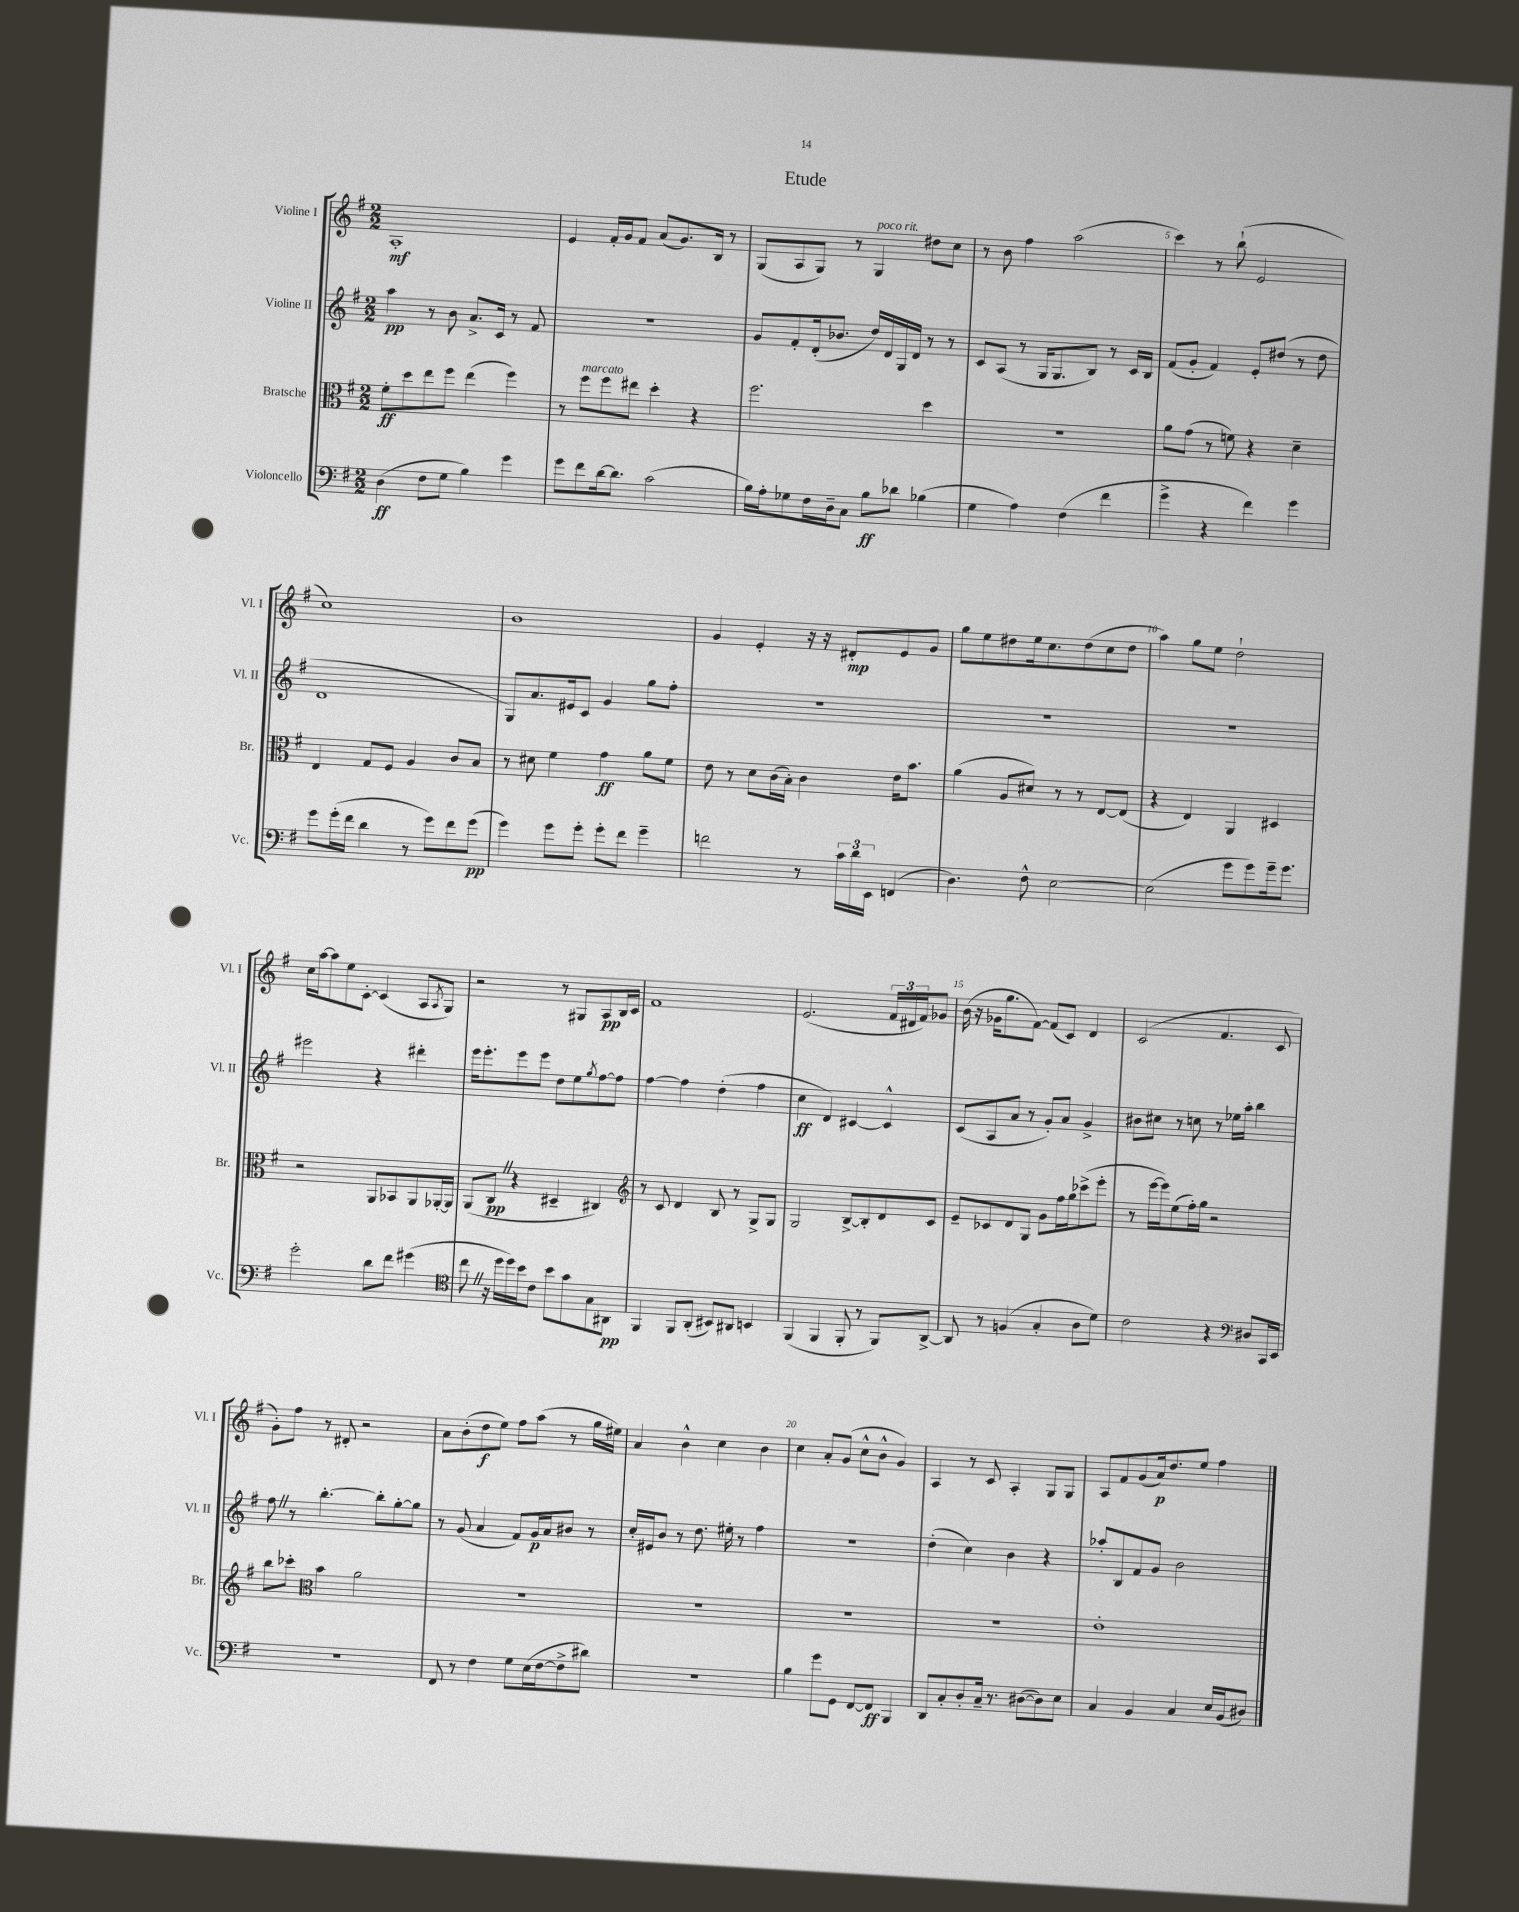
\header { title = "Etude" }
<<
\new StaffGroup <<
\new Staff = "s0" \with { instrumentName = "Violine I" shortInstrumentName = "Vl. I" } {
    \clef treble \key g \major \numericTimeSignature \time 2/2
    a1-.\mf |
    e'4 fis'16-. g'16 fis'8 a'8( g'8.) b16 r8 |
    g8( a8 g8) r8 g4^\markup { \italic "poco rit." } dis''8 c''8 |
    r8 b'8 fis''4 a''2( |
    c'''4) r8 b''8-!( e'2 |
    c''1) |
    b'1 |
    g'4 e'4-. r16 r16 dis'8-.\mp e'8 g'8 |
    g''8 e''8 dis''8 e''16 c''8. dis''8( c''8 dis''8 |
    a''4) g''8 e''8 d''2-! |
    c''16 a''16~ a''8 e''8 c'8~-. c'4( a8 \acciaccatura { a8 } g8) |
    r2 r8 gis8 a8\pp b16 c'16 |
    fis'1 |
    e'2.( \tuplet 3/2 { fis'16 dis'16 fis'16) } ges'8 |
    b'16( r16 ges'16 g''8. fis'8~) fis'8( c'8) d'4 |
    c'2( fis'4. c'8 |
    g'8-.) fis''8 r8 dis'8-. r2 |
    a'8 b'8-.( d''8\f e''8) fis''8 a''8( r8 g''16 eis''16) |
    a'4 b'4-^ c''4 b'4 |
    c''4 a'8-. g'8( c''8-^ b'8-^ g'4) |
    a4 r8 c'8 a4-. g8 g8 |
    a8 fis'8 g'8( a'16\p) d''8. e''8 fis''4 \bar "|." |
}
\new Staff = "s1" \with { instrumentName = "Violine II" shortInstrumentName = "Vl. II" } {
    \clef treble \key g \major \numericTimeSignature \time 2/2
    a''4\pp r8 b'8 a'8.-> c'16 r8 fis'8 |
    r1 |
    g'8 fis'8-. d'16-.( bes'8. d''16) d'16 g16 d'16 r8 r8 |
    c'8 a8( r8 g16 g8. b8) r8 c'16 b16 |
    fis'8( g'8-. fis'4) e'8-. dis''8( r8 dis''8 |
    d'1 |
    g8) a'8. eis'16 c'8 g'4 g''8 fis''8-. |
    R1 |
    R1 |
    R1 |
    eis'''2 r4 dis'''4-. |
    e'''16 e'''8.-. e'''8 e'''8 d''8 e''8 \acciaccatura { g''8 } fis''8~ fis''8 |
    fis''4~ fis''4 d''4-.( fis''4 |
    c''4\ff d'4) cis'4~ cis'4-^ |
    c'8( a8 a'8 r8 g'8-.) a'8 g'4-> |
    bis'8 cis''8 r8 c''8 r8 ees''16 a''16-. b''4 |
    fis''8 \once \override BreathingSign.text = \markup { \musicglyph "scripts.caesura.straight" } \breathe r8 b''4.~-. b''8-. g''8~-. g''8 |
    r8 g'8( a'4 fis'8) g'16\p a'16 bis'8 r8 |
    c''16-. eis'16 b'8 r8 d''8. eis''16-. r8 fis''4 |
    r1 |
    d''4-.( c''4) b'4 r4 |
    aes''8-. b8 fis'8 g'8 b'2 \bar "|." |
}
\new Staff = "s2" \with { instrumentName = "Bratsche" shortInstrumentName = "Br." } {
    \clef alto \key g \major \numericTimeSignature \time 2/2
    fis'8-.\ff d''8 e''8 fis''8 e''4( fis''4) |
    r8 fis''8^\markup { \italic "marcato" } fis''8 eis''8 d''4-. r4 |
    fis''2. d''4 |
    R1 |
    a'8 g'8( r8 f'8) r4 d'4-- |
    e4 g8 fis8 a4 c'8 b8 |
    r8 dis'8 fis'4 g'4\ff a'8 fis'8 |
    e'8 r8 d'8 c'16( b16-.) c'4 e'16 b'8. |
    a'4( a8 dis'8) r8 r8 e8~ e8( |
    r4 e4) a,4 dis4 |
    r2 a,8 bes,8 a,8 aes,16~-. aes,16 |
    a,8( c8\pp \once \override BreathingSign.text = \markup { \musicglyph "scripts.caesura.straight" } \breathe r4 dis4-- cis4) |
    \clef treble r8 c'8 d'4 b8 r8 g8-> g8 |
    g2 b8~-> b8-. d'8 c'8 |
    e'8-- ces'8 d'8 g8 g'8 fis''16 g''16 ces'''8->( e'''8-. |
    r8 e'''16~ e'''16) e''8( fis''16-.) g''16 r2 |
    b''8 ces'''8-. \clef alto b'4 a'2 |
    R1 |
    R1 |
    R1 |
    R1 |
    e'1-. \bar "|." |
}
\new Staff = "s3" \with { instrumentName = "Violoncello" shortInstrumentName = "Vc." } {
    \clef bass \key g \major \numericTimeSignature \time 2/2
    d4\ff( fis8 g8 b4) g'4 |
    g'8 fis'8 d'16~ d'8. c'2( |
    b16) a16-. ges8 fis16 d16-- c8 b8\ff des'8 bes4( |
    g4 a4) fis4( fis'4 |
    g'4-> r4 fis'4) g'4 |
    g'8 g'16-.( fis'16 d'4 r8 g'8) fis'8 g'8\pp( |
    g'4) g'8 g'8-. g'8-. fis'8 g'4-- |
    f'2 r8 \tuplet 3/2 { c'16 d'16 e,16 } f,4( |
    d4.) fis8-^ e2~ |
    e2( g'8 g'8) g'16-- g'8. |
    g'2-. d'8 fis'8 gis'4( |
    \clef tenor c''8 \once \override BreathingSign.text = \markup { \musicglyph "scripts.caesura.straight" } \breathe r16 d''16 d''16) b'16 c'8 b'8 g'8 g8 ais,8\pp |
    fis,4 fis,8 a,8-.( bis,8) ais,8 b,4 |
    fis,4( fis,4 fis,8-. r8 fis,8) a,8~-> |
    a,8 r8 f4( g4-. a8 d'8) |
    c'2 r4 \clef bass dis8 c,16 e,16 |
    r1 |
    fis,8 r8 fis4 g8 e16( fis16~ fis8-> dis'8) |
    R1 |
    b4 g'8 g,8 fis,8~ fis,8\ff b,,4 |
    d,8 c8-. d8-. c16-- r8. dis8~( dis8) e8 |
    c4 b,4 c4 e16 b,16( dis8) \bar "|." |
}
>>
>>
\layout { \context { \Score \override BarNumber.break-visibility = ##(#f #t #t) barNumberVisibility = #(every-nth-bar-number-visible 5) } }
